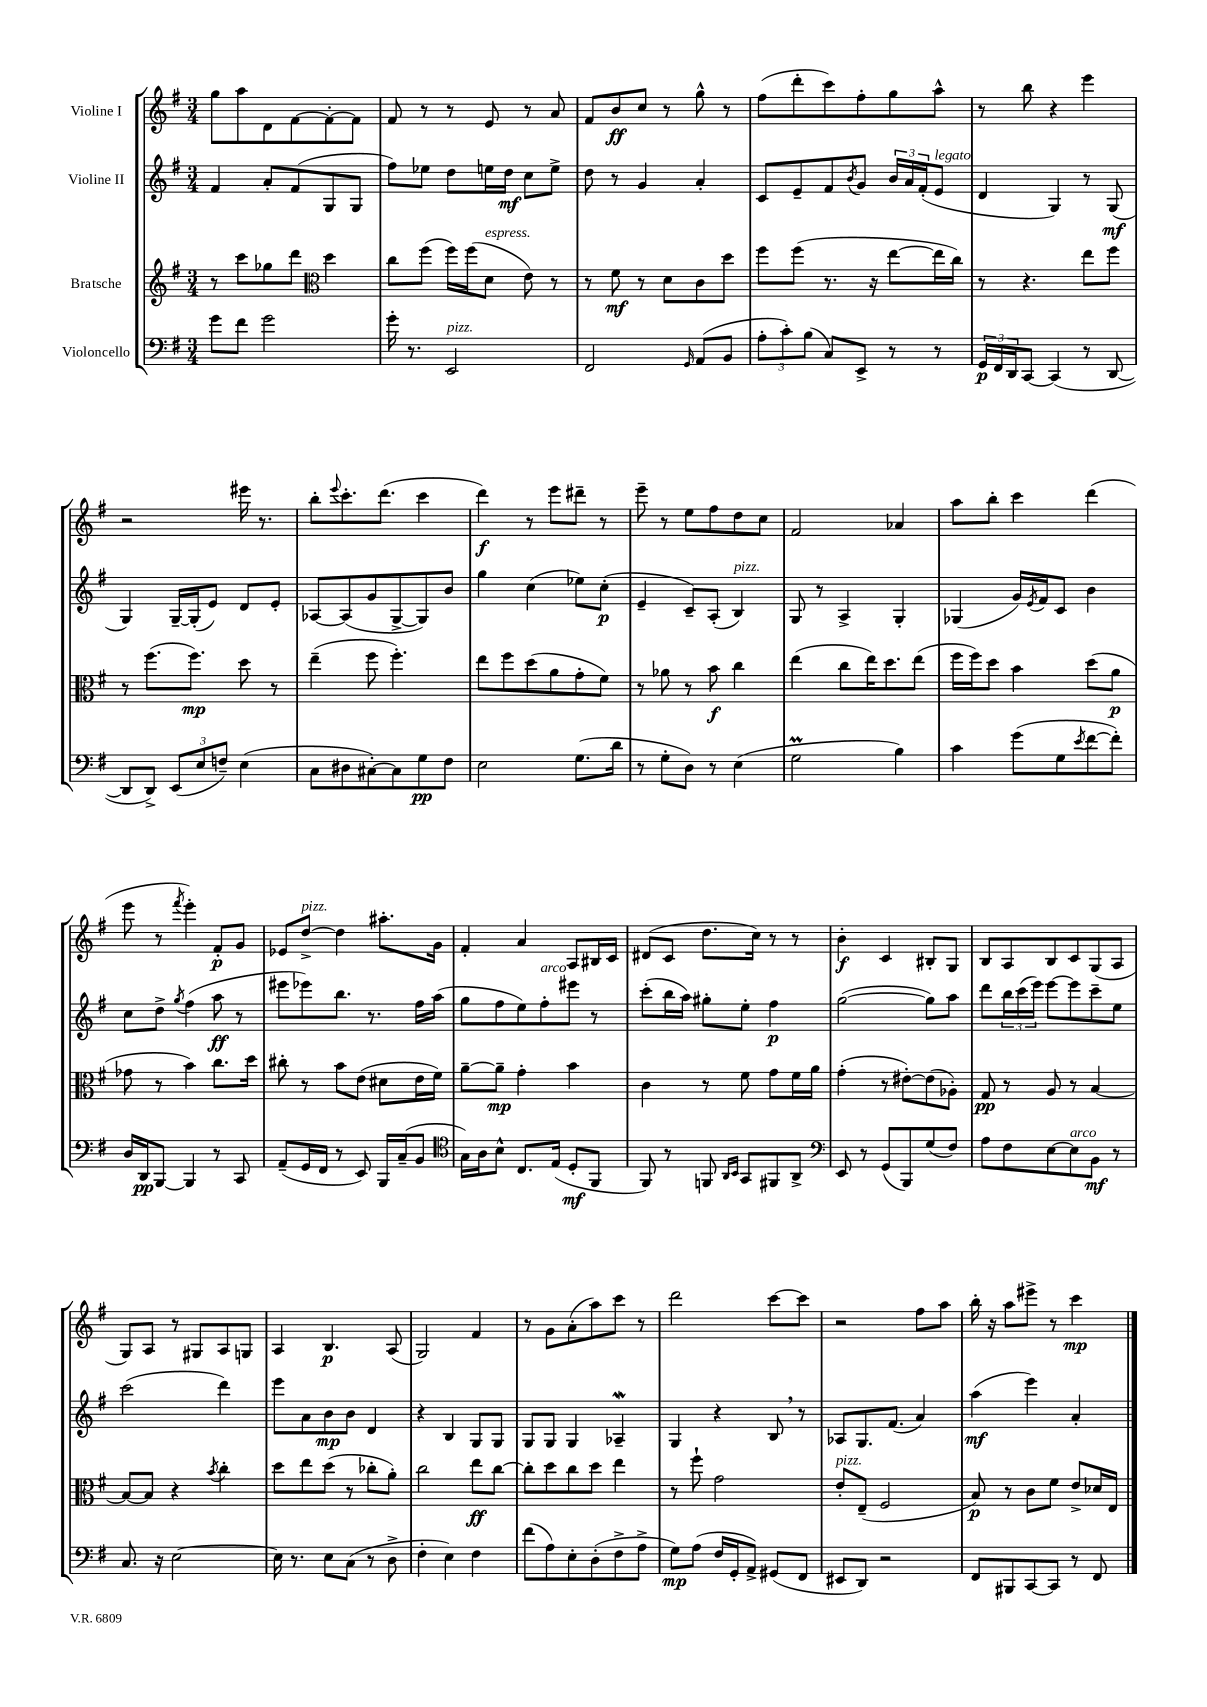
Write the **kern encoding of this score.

**kern	**kern	**kern	**kern
*staff4	*staff3	*staff2	*staff1
*clefF4	*clefG2	*clefG2	*clefG2
*k[f#]	*k[f#]	*k[f#]	*k[f#]
*M3/4	*M3/4	*M3/4	*M3/4
8g	8r	4f#	8gg
8f#	8ccc	.	8aa
2g	8gg-	8a'	8d
.	8ddd	(8f#	[8f#
*	*clefC3	*	*
.	4dd	8G	8f#'_
.	.	8G	8f#]
=	=	=	=
16g'	8cc	8ff#)	8f#
8.r	.	.	.
.	(8ff#	8ee-	8r
2EE	16ff#)	8dd	8r
.	(16ff#	.	.
.	8d	16ee	8e
.	.	16dd	.
.	8e)	8cc	8r
.	8r	8ee^	8a
=	=	=	=
2FF#	8r	8dd	8f#
.	8f#	8r	8b
.	8r	4g	8cc
.	8d	.	8r
16qqGG	.	.	.
(8AA	8c	4a'	8gg^^
8BB	8dd	.	8r
=	=	=	=
12A'	8ff#	8c	(8ff#
12c')	.	.	.
.	(8ff#	8e~	8ddd'
(12B	.	.	.
8C)	8.r	8f#	8ccc)
.	.	8qb	.
8EE^	.	8g	8ff#'
.	16r	.	.
8r	[8ee	24b	8gg
.	.	24a	.
.	.	(24f#'	.
8r	16ee]	8e	8aa^^
.	16cc)	.	.
=	=	=	=
24GG	8r	4d	8r
24FF#	.	.	.
24DD	.	.	.
[8CC	4.r	.	8bb
(4CC]	.	4G)	4r
8r	8ee	8r	4eee
[8DD	8ff#	(8G	.
=	=	=	=
8DD]	8r	4G)	2r
8DD^)	(8.ff#	.	.
(12EE	.	[16G~	.
.	8.ff#)	(16G']	.
12E	.	.	.
.	.	8e)	.
12F~)	.	.	.
(4E	8dd	8d	16eee#
.	.	.	8.r
.	8r	8e'	.
=	=	=	=
8C	(4ee~	[8A-	8bb'
.	.	.	8qqeee
8D#	.	(8A-]	8.ccc'
[8C#')	8ff#	8g	.
.	.	.	(8.ddd
8C#]	4.ff#')	[8G^	.
8G	.	8G])	4ccc
8F#	.	8b	.
=	=	=	=
2E	8ee	4gg	4ddd)
.	8ff#	.	.
.	(8dd	(4cc	8r
.	8a	.	8eee
(8.G	8g'	8ee-)	8ddd#~
.	8f#)	(8cc'	8r
16d	.	.	.
=	=	=	=
8r	8r	4e~	8eee~
8G'	8a-	.	8r
8D)	8r	8c~)	8ee
8r	8b	(8A'	8ff#
(4E	4cc	4B)	8dd
.	.	.	8cc
=	=	=	=
2G	(4ee	8G	2f#
.	.	8r	.
.	8cc	4A^	.
.	16ee)	.	.
.	8.dd	.	.
4B)	.	4G'	4a-
.	(8ee	.	.
=	=	=	=
4c	16ff#	(4G-	8aa
.	16ff#)	.	.
.	8dd	.	8bb'
(8g	4b	16g)	4ccc
.	.	8qe	.
.	.	16f#	.
8G	.	8c	.
8qe	.	.	.
[8f#	(8dd	4b	(4ddd
8f#'])	8a	.	.
=	=	=	=
16D	8g-	8cc	8eee
16DD	.	.	.
[8BBB	8r	8dd^	8r
.	.	8qgg	8qfff#
4BBB]	4b)	(4ff#	4eee')
8r	8.cc	8aa	8f#'
8CC	.	8r	8g
.	16dd	.	.
=	=	=	=
(8AA~	8cc#'	8eee#	8e-
16GG	8r	8eee-)	[8dd^
16FF#	.	.	.
8r	8b	8.bb	4dd]
8EE)	(8e	.	.
.	.	8.r	.
16BBB	8d#	.	8.aa#'
(16C~	.	.	.
8BB	16e	16ff#	.
.	16f#)	(16aa	16g
=	=	=	=
*clefC4	*	*	*
16G)	[8a~	8gg	4f#'
16A	.	.	.
8B^^	8a~]	8ff#	.
8.C	4g'	8ee)	4a
.	.	8ff#'	.
(16E	.	.	.
8D'	4b	8eee#	8A
8FF#	.	8r	16B#
.	.	.	16c
=	=	=	=
8FF#)	4c	(8ccc'	(8d#
8r	.	16bb	8c
.	.	16aa)	.
8FF	8r	8gg#'	8.dd
16qqAA	.	.	.
16qqBB	.	.	.
8GG	8f#	8ee'	.
.	.	.	16cc)
8FF#	8g	4ff#	8r
8AA^	16f#	.	8r
.	16a	.	.
=	=	=	=
*clefF4	*	*	*
8EE	(4g'	([2gg	4b'
8r	.	.	.
(8GG	8r	.	4c
8BBB)	[8e#')	.	.
(8G	(8e#]	8gg])	8B#'
8F#)	8A-')	8aa	8G
=	=	=	=
8A	8G	8ddd	8B
8F#	8r	24bb	8A
.	.	(24ccc	.
.	.	24eee)	.
[8E	8A	[8eee	8B
8E]	8r	8eee]	8c
8BB	[4B	8ccc~	(8G
8r	.	8ee	8A
=	=	=	=
8.C	8B_	(2ccc	8G)
.	8B]	.	8A
16r	.	.	.
[2E	4r	.	8r
.	.	.	8G#
.	8qb	.	.
.	4cc'	4ddd)	8A
.	.	.	8G
=	=	=	=
16E]	8dd	8eee	4A
8.r	.	.	.
.	8ee	8a	.
8E	(8dd	8b	4.B
(8C	8r	8b	.
8r	8cc-'	4d	.
8D^	8a')	.	(8A
=	=	=	=
4F#'	2cc	4r	2G)
4E)	.	4B	.
4F#	8ee	8G	4f#
.	[8cc	8G	.
=	=	=	=
(8f#	8cc']	8G	8r
8A)	8dd	8G	8g
8E'	8cc	4G	(8a'
(8D'	8dd	.	8aa)
8F#^	4ee	4A-~	8ccc
8A^	.	.	8r
=	=	=	=
8G)	8r	4G	2ddd
(8A	8ff#`	.	.
16F#	2g	4r	.
16GG'	.	.	.
8AA^)	.	.	.
(8GG#	.	8B	[8ccc
8FF#	.	8r	8ccc]
=	=	=	=
8EE#	8e'	8A-	2r
8DD)	(8E~	8.G	.
2r	2F#	.	.
.	.	(8.f#	.
.	.	4a)	8ff#
.	.	.	8aa
=	=	=	=
8FF#	8B)	(4aa	16bb'
.	.	.	16r
8BBB#	8r	.	8aa
[8CC	8c	4eee)	8eee#^
8CC]	8f#	.	8r
8r	8e^	4a'	4ccc
8FF#	16d-	.	.
.	16E	.	.
==	==	==	==
*-	*-	*-	*-
